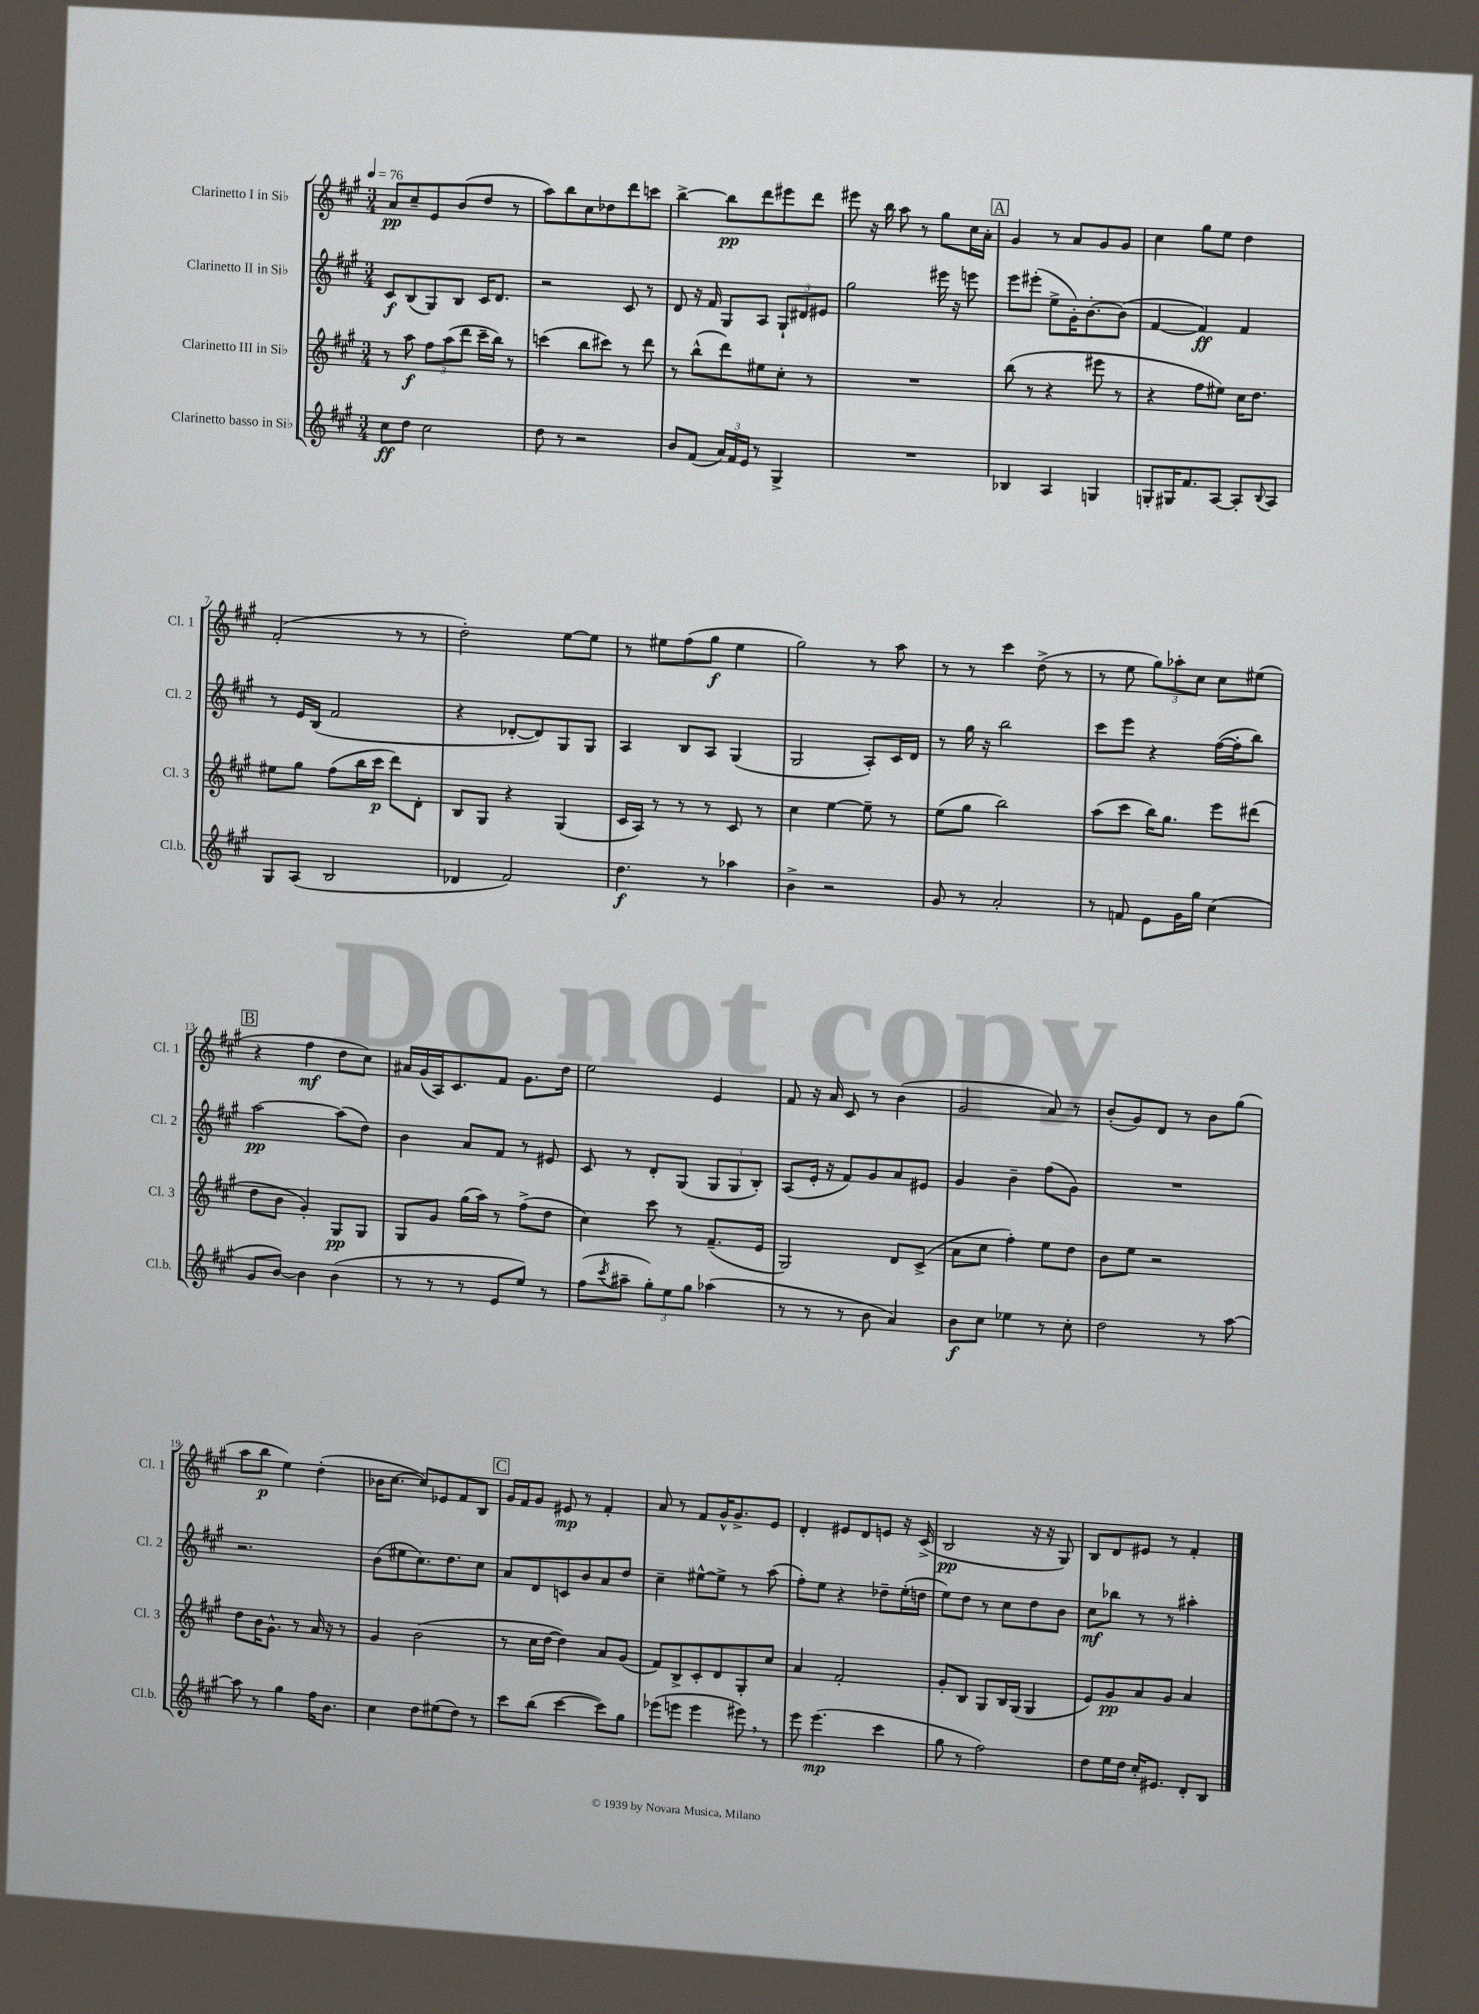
<<
\new StaffGroup <<
\new Staff = "s0" \with { instrumentName = "Clarinetto I in Sib" shortInstrumentName = "Cl. 1" } {
    \clef treble \key a \major \numericTimeSignature \time 3/4 \tempo 4 = 76
    a'8\pp cis''8-- e'8 b'8( d''8 r8 |
    a''8) b''8 cis''8 des''8 d'''8 c'''8 |
    b''4~-> b''8\pp d'''8 eis'''8 d'''8 |
    eis'''8 r16 b''16 a''8 r8 gis''8 cis''16 a'16-. |
    \mark \markup { \box "A" } gis'4 r8 a'8 gis'8 gis'8 |
    cis''4 gis''8 e''8 d''4 |
    fis'2-.( r8 r8 |
    d''2-.) e''8~ e''8 |
    r8 eis''8 fis''8( gis''8\f eis''4 |
    gis''2) r8 a''8 |
    r8 r8 cis'''4 d''8->( r8 |
    r8 e''8 \tuplet 3/2 { gis''8) aes''8-. cis''8 } cis''8 eis''8( |
    \mark \markup { \box "B" } r4 fis''4\mf d''8 cis''8) |
    ais'16 gis'16( a16) cis'8. fis'8 gis'8. d''16 |
    e''2 e'4 |
    fis'8 r16 a'16 cis'8 r8 b'4( |
    gis'2 a'8) r8 |
    b'8-.( gis'8) d'8 r8 b'8 gis''8( |
    a''8 b''8\p e''4) d''4-.( |
    bes'16 cis''8.~ cis''8) ees'8 fis'8 b8 |
    \mark \markup { \box "C" } gis'16 fis'16 gis'8 eis'8\mp r8 fis'4-. |
    a'8 r8 fis'8 gis'16-^ gis'8.-> e'8 |
    d'4-. eis'8 d'8 e'8 r16 cis'16->( |
    b2\pp r16 r16 gis8) |
    b8 d'8 eis'8 r8 fis'4-. \bar "|." |
}
\new Staff = "s1" \with { instrumentName = "Clarinetto II in Sib" shortInstrumentName = "Cl. 2" } {
    \clef treble \key a \major \numericTimeSignature \time 3/4
    cis'8\f b8( gis8) b8 cis'16 d'8. |
    r2 cis'8 r8 |
    d'8 r16 fis'16 gis8 a8 \tuplet 3/2 { gis8-! dis'8 eis'8 } |
    gis''2 eis'''16 r16 e'''8 |
    \mark \markup { \box "A" } e'''8 eis'''8-.( e''8-> gis'16-.) b'8.~-. b'8( |
    fis'4~ fis'4\ff) fis'4 |
    r8 e'16 b16( fis'2 |
    r4 des'8~-. des'8) gis8 gis8 |
    a4 b8 a8 gis4( |
    gis2 a8-.) cis'16 d'16 |
    r8 gis''16 r16 b''2 |
    cis'''8 e'''8 r4 fis''16~( fis''16-. b''8) |
    \mark \markup { \box "B" } a''2~\pp a''8( d''8) |
    b'4 a'8 fis'8 r8 eis'8 |
    cis'8 r8 d'8-. gis8( \tuplet 3/2 { gis8 gis8 b8-.) } |
    a8( e'16-. r16 fis'8) gis'8 a'8 eis'8 |
    gis'4 b'4-- fis''8( gis'8) |
    R2. |
    r2. |
    b'8( eis''8 cis''8.) d''8. cis''8 |
    \mark \markup { \box "C" } a'8 d'8 c'8 b'8 a'8 d''8 |
    cis''4-- eis''8~-^ eis''8-> r8 a''8( |
    fis''8-.) e''8 r4 des''8-- e''16-.( d''16 |
    e''8) d''8 r8 cis''8 d''8 b'8 |
    cis''8\mf bes''8 r8 r8 ais''4-. \bar "|." |
}
\new Staff = "s2" \with { instrumentName = "Clarinetto III in Sib" shortInstrumentName = "Cl. 3" } {
    \clef treble \key a \major \numericTimeSignature \time 3/4
    r8 a''8\f \tuplet 3/2 { fis''8 a''8( d'''8 } cis'''16-- b''16) r8 |
    c'''4( b''8 cis'''8) r8 d'''8 |
    r8 b''8-^( d'''8) eis''8 cis''8-. r8 |
    R2. |
    \mark \markup { \box "A" } b''8( r8 r4 eis'''8 r8 |
    r4 fis''8 eis''8) cis''16 d''8. |
    eis''8 gis''8 fis''8( b''16 cis'''16\p d'''8) d'8-. |
    b8 gis8 r4 gis4( |
    cis'16 a16) r8 r8 r8 cis'8 r8 |
    cis''4 e''4~ e''8-- r8 |
    e''8( gis''8 b''2) |
    a''8( cis'''8 b''16) gis''8. e'''8 dis'''8( |
    \mark \markup { \box "B" } d''8 b'8 gis'4-.) gis8\pp gis8 |
    gis8 gis'8 gis''16( a''16) r8 fis''8->( d''8 |
    cis''4) cis'''8 r8 fis'8.--( e'16 |
    gis2) d'8 cis'8->( |
    a'8 cis''8 fis''4-.) e''8 d''8 |
    b'8 e''8 r2 |
    d''8 b'16 gis'8.-^ r8 a'16 r16 r8 |
    gis'4 b'2( |
    \mark \markup { \box "C" } r8 cis''16 d''16~ d''4) a'8 gis'8( |
    fis'8) b8-> cis'8-. d'8 gis8-. cis''8 |
    a'4 fis'2-. |
    gis'8-. b8 gis8 b16 gis16( gis4 |
    e'8) gis'8\pp a'8 gis'8 a'4 \bar "|." |
}
\new Staff = "s3" \with { instrumentName = "Clarinetto basso in Sib" shortInstrumentName = "Cl.b." } {
    \clef treble \key a \major \numericTimeSignature \time 3/4
    cis''8\ff d''8 cis''2 |
    d''8 r8 r2 |
    b'8 fis'8( \tuplet 3/2 { a'16) fis'16 e'16 } r8 gis4-> |
    R2. |
    \mark \markup { \box "A" } bes4 a4 g4 |
    g8-. gis16 fis'8. a8~ a8-. \appoggiatura { b8 } a8 |
    gis8 a8( b2 |
    des'4 fis'2) |
    d''4.\f r8 aes''4 |
    b'4-> r2 |
    gis'8 r8 a'2-. |
    r8 f'8 e'8 gis'16 gis''16 cis''4( |
    \mark \markup { \box "B" } gis'8 b'8~) b'4 b'4( |
    r8 r8 r8 e'8 e''8) r8 |
    fis''8( \acciaccatura { cis'''8 } ais''8-- \tuplet 3/2 { gis''8-.) e''8 gis''8 } aes''4( |
    r8 r8 r8 b'8 a'4) |
    b'8\f cis''8 ees''4 r8 cis''8-. |
    d''2 r8 a''8~ |
    a''8 r8 gis''4 fis''16 b'8. |
    cis''4 d''8 eis''8( d''8) r8 |
    \mark \markup { \box "C" } cis'''8 b''8( cis'''4~ cis'''8) gis''8 |
    ees'''8( e'''8 e'''4 eis'''8) \breathe r8 |
    e'''8 e'''4.\mp( cis'''4 |
    gis''8 r8 fis''2) |
    d''8 e''16 d''16 cis''16-. eis'8. d'8-. b8 \bar "|." |
}
>>
>>
